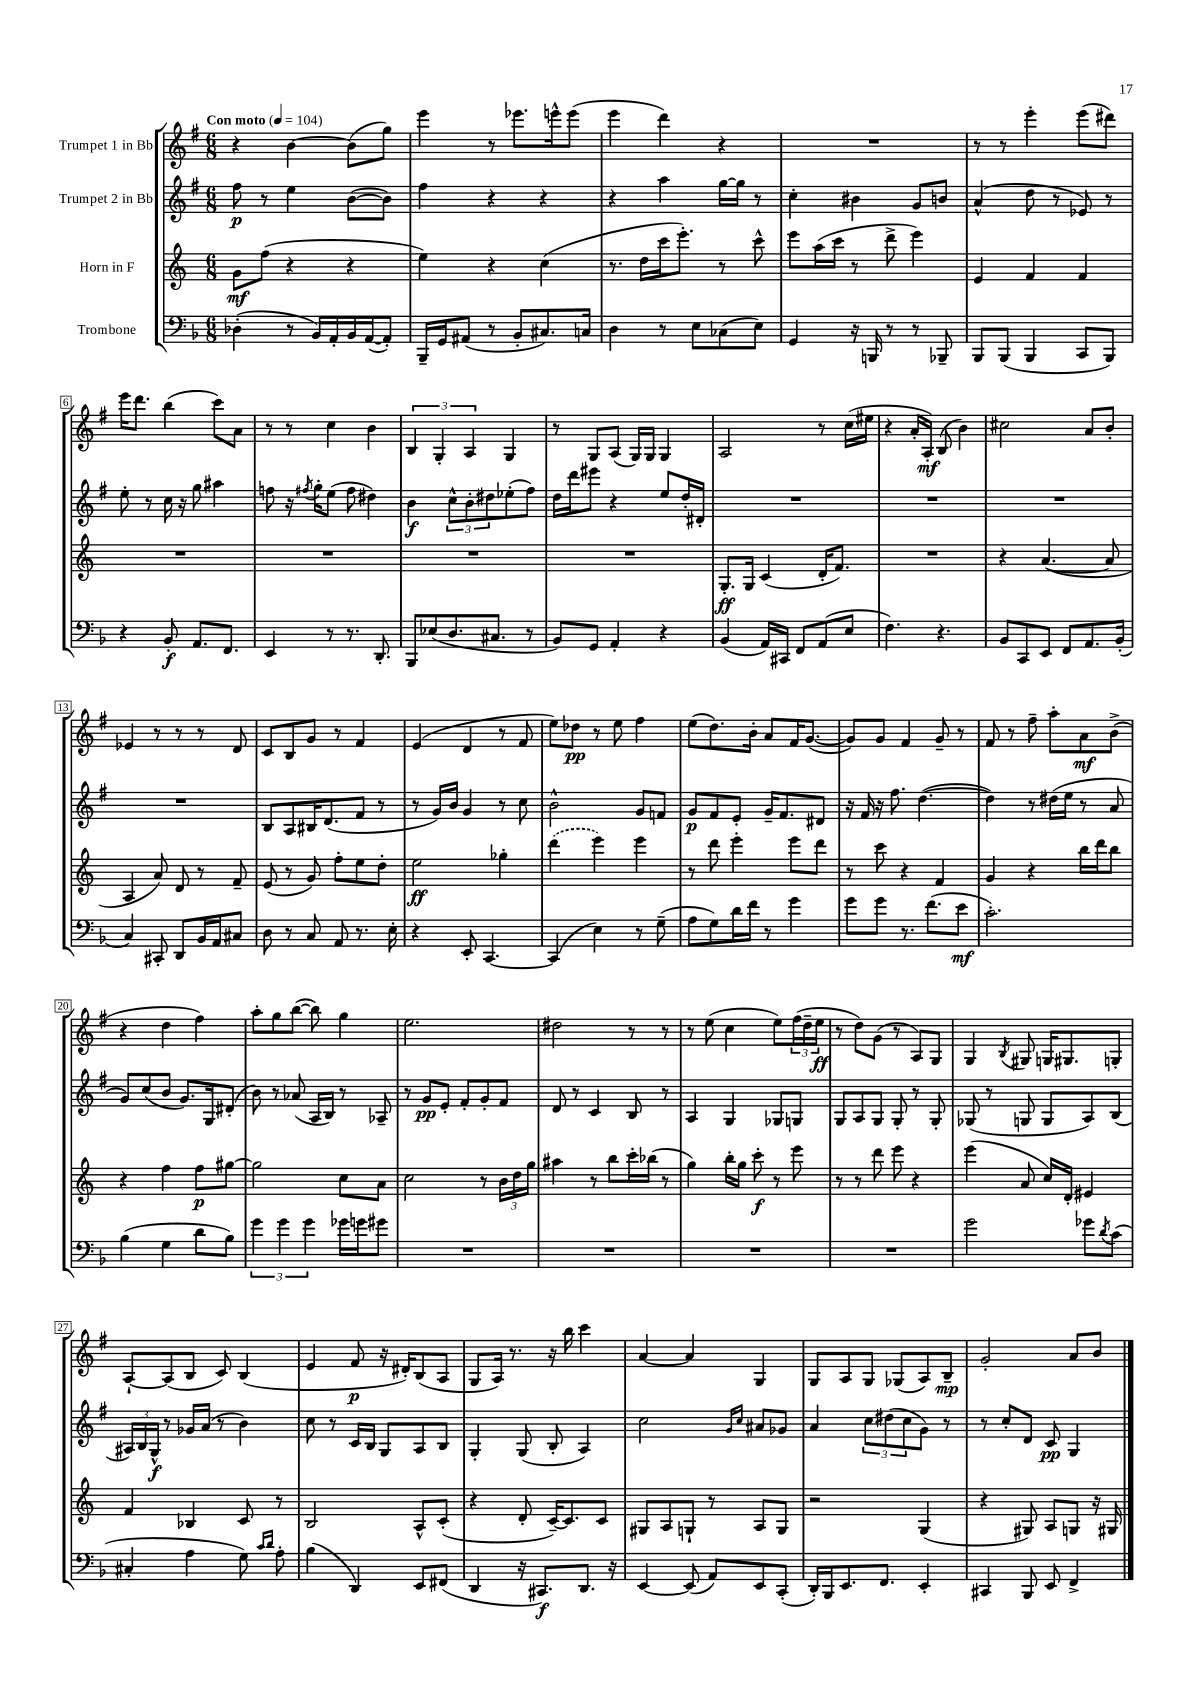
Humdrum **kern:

**kern	**dynam	**kern	**dynam	**kern	**dynam	**kern	**dynam
*part4	*part4	*part3	*part3	*part2	*part2	*part1	*part1
*staff4	*staff4	*staff3	*staff3	*staff2	*staff2	*staff1	*staff1
*I"Trombone	*	*I"Horn in F	*	*I"Trumpet 2 in Bb	*	*I"Trumpet 1 in Bb	*
*clefF4	*	*clefG2	*	*clefG2	*	*clefG2	*
*k[b-]	*	*k[]	*	*k[f#]	*	*k[f#]	*
*M6/8	*	*M6/8	*	*M6/8	*	*M6/8	*
*MM104	*	*MM104	*	*MM104	*	*MM104	*
=1	=1	=1	=1	=1	=1	=1	=1
!	!	!	!	!	!	!LO:TX:a:B:t=Con moto	!
(4D-X'\	.	8g\L	mf	8ff#\	p	4r	.
.	.	(8ff\J	.	8r	.	.	.
8r	.	4r	.	4ee\	.	[4b\	.
16BB-/LL)	.	.	.	.	.	.	.
16AA'/	.	.	.	.	.	.	.
16BB-/	.	4r	.	([8b\L	.	(8b\L]	.
([16AA/J	.	.	.	.	.	.	.
8AA'/J])	.	.	.	8b\J])	.	8gg\J)	.
=2	=2	=2	=2	=2	=2	=2	=2
16BBB-~/LL	.	4ee\)	.	4ff#\	.	4eee\	.
16GG/J	.	.	.	.	.	.	.
(8AA#X/J	.	.	.	.	.	.	.
8r	.	4r	.	4r	.	8r	.
8BB-'/L	.	.	.	.	.	8.eee-X\L	.
8.C#X/)	.	(4cc\	.	4r	.	.	.
.	.	.	.	.	.	16eeen^^\k	.
.	.	.	.	.	.	(8eee\J	.
16Cn/Jk	.	.	.	.	.	.	.
=3	=3	=3	=3	=3	=3	=3	=3
4D\	.	8.r	.	4r	.	4eee\	.
.	.	16dd\LL	.	.	.	.	.
8r	.	16ccc\J	.	4aa\	.	4ddd\)	.
.	.	8.eee'\J)	.	.	.	.	.
8E\L	.	.	.	.	.	.	.
(8C-X\	.	8r	.	[16gg\LL	.	4r	.
.	.	.	.	16gg\JJ]	.	.	.
8E\J)	.	8ccc^^\	.	8r	.	.	.
=4	=4	=4	=4	=4	=4	=4	=4
4GG/	.	8eee\L	.	4cc'\	.	2.r	.
.	.	(16aa\L	.	.	.	.	.
.	.	16ccc\JJ	.	.	.	.	.
16r	.	8r	.	4b#X\	.	.	.
16BBBn/	.	.	.	.	.	.	.
8r	.	8ddd^\	.	.	.	.	.
8r	.	4eee\)	.	8g/L	.	.	.
8BBB-X~/	.	.	.	8bn/J	.	.	.
=5	=5	=5	=5	=5	=5	=5	=5
8BBB-/L	.	4e/	.	(4a^^/	.	8r	.
(8BBB-/J	.	.	.	.	.	8r	.
4BBB-/	.	4f/	.	8dd\	.	4eee'\	.
.	.	.	.	8r	.	.	.
8CC/L	.	4f/	.	8e-X/)	.	(8eee\L	.
8BBB-/J)	.	.	.	8r	.	8ddd#X\J)	.
!!LO:LB:g=z
=6	=6	=6	=6	=6	=6	=6	=6
4r	.	2.r	.	8ee'\	.	16eee\KL	.
.	.	.	.	.	.	8.ddd\J	.
.	.	.	.	8r	.	.	.
8BB-'/	f	.	.	16cc\	.	(4bb\	.
.	.	.	.	16r	.	.	.
8.AA/L	.	.	.	8gg\	.	.	.
.	.	.	.	4aa#X\	.	8ccc\L)	.
8.FF/J	.	.	.	.	.	.	.
.	.	.	.	.	.	8a\J	.
=7	=7	=7	=7	=7	=7	=7	=7
4EE/	.	2.r	.	8ffn\	.	8r	.
.	.	.	.	16r	.	8r	.
.	.	.	.	8qff#X/	.	.	.
.	.	.	.	16gg'\KL	.	.	.
8r	.	.	.	(8ee\J	.	4cc\	.
8.r	.	.	.	8ff#\	.	.	.
.	.	.	.	4dd#X\)	.	4b\	.
8.DD'/	.	.	.	.	.	.	.
=8	=8	=8	=8	=8	=8	=8	=8
8BBB-/L	.	2.r	.	4b\	f	6B/	.
(8E-X/	.	.	.	.	.	.	.
.	.	.	.	.	.	6G'/	.
8.D/	.	.	.	12cc^^\L	.	.	.
.	.	.	.	12b'\	.	6A/	.
.	.	.	.	12dd#X\	.	.	.
8.C#X/J	.	.	.	.	.	.	.
.	.	.	.	(8ee-X'\	.	4G/	.
8r	.	.	.	8ff#\J)	.	.	.
=9	=9	=9	=9	=9	=9	=9	=9
8BB-/L)	.	2.r	.	16dd\LL	.	8r	.
.	.	.	.	16ddd\J	.	.	.
8GG/J	.	.	.	8eee#X\J	.	8G/L	.
4AA'/	.	.	.	4r	.	(8A/J	.
.	.	.	.	.	.	16G/LL)	.
.	.	.	.	.	.	16G/JJ	.
4r	.	.	.	8ee/L	.	4G/	.
.	.	.	.	16dd'/L	.	.	.
.	.	.	.	16d#X'/JJ	.	.	.
=10	=10	=10	=10	=10	=10	=10	=10
(4BB-/	.	8.G'/L	ff	2.r	.	2A/	.
.	.	16G/Jk	.	.	.	.	.
16AA/LL)	.	(4c/	.	.	.	.	.
16CC#X/JJ	.	.	.	.	.	.	.
8FF/L	.	.	.	.	.	.	.
(8AA/	.	16d'/KL	.	.	.	8r	.
.	.	8.f/J)	.	.	.	.	.
8E/J	.	.	.	.	.	(16cc\LL	.
.	.	.	.	.	.	16ee#X\JJ	.
=11	=11	=11	=11	=11	=11	=11	=11
4.F\)	.	2.r	.	2.r	.	4r	.
.	.	.	.	.	.	16a'/LL	.
.	.	.	.	.	.	16A'/JJ)	mf
4.r	.	.	.	.	.	(8B/	.
.	.	.	.	.	.	4b\)	.
=12	=12	=12	=12	=12	=12	=12	=12
8BB-/L	.	4r	.	2.r	.	2cc#X\	.
8CC/	.	.	.	.	.	.	.
8EE/J	.	([4.a/	.	.	.	.	.
8FF/L	.	.	.	.	.	.	.
8.AA/	.	.	.	.	.	8a/L	.
.	.	8a/]	.	.	.	8b'/J	.
(16BB-'/Jk	.	.	.	.	.	.	.
!!LO:LB:g=z
=13	=13	=13	=13	=13	=13	=13	=13
4C/)	.	4A/	.	2.r	.	4e-X/	.
8CC#X'/	.	8a/)	.	.	.	8r	.
8DD/L	.	8d/	.	.	.	8r	.
16BB-/L	.	8r	.	.	.	8r	.
16AA/J	.	.	.	.	.	.	.
8C#X/J	.	8f~/	.	.	.	8d/	.
=14	=14	=14	=14	=14	=14	=14	=14
8D\	.	(8e/	.	8B/L	.	8c/L	.
8r	.	8r	.	8A/	.	8B/	.
8C/	.	8g/)	.	16B#X/K	.	8g/J	.
.	.	.	.	(8.d/	.	.	.
8AA/	.	8ff'\L	.	.	.	8r	.
8.r	.	8ee\	.	8f#/J	.	4f#/	.
.	.	8dd'\J	.	8r	.	.	.
16E'\	.	.	.	.	.	.	.
=15	=15	=15	=15	=15	=15	=15	=15
4r	.	2ee\	ff	8r	.	(4e/	.
.	.	.	.	16g/LL)	.	.	.
.	.	.	.	16b/JJ	.	.	.
8EE'/	.	.	.	4g/	.	4d/	.
[4.CC/	.	.	.	.	.	.	.
.	.	4gg-X'\	.	8r	.	8r	.
.	.	.	.	8cc\	.	8f#/	.
=16	=16	=16	=16	=16	=16	=16	=16
(4CC/]	.	(4ddd\	.	2b^^\	.	8ee\L)	.
.	.	.	.	.	.	8dd-X\J	pp
4E\)	.	4eee\)	.	.	.	8r	.
.	.	.	.	.	.	8ee\	.
8r	.	4eee\	.	8g/L	.	4ff#\	.
(8G~\	.	.	.	8fn/J	.	.	.
=17	=17	=17	=17	=17	=17	=17	=17
8A\L	.	8r	.	8g/L	p	(8ee\L	.
8G\)	.	8ddd\	.	8f#/	.	8.dd\)	.
16d\L	.	4eee'\	.	8e'/J	.	.	.
16f\JJ	.	.	.	.	.	16b'\Jk	.
8r	.	.	.	16g~/KL	.	8a/L	.
.	.	.	.	8.f#/	.	.	.
4g\	.	8eee\L	.	.	.	16f#/K	.
.	.	.	.	.	.	([8.g/J	.
.	.	8ddd\J	.	8d#X/J	.	.	.
=18	=18	=18	=18	=18	=18	=18	=18
8g\L	.	8r	.	16r	.	8g/L])	.
.	.	.	.	16f#/	.	.	.
8g\J	.	8ccc\	.	16r	.	8g/J	.
.	.	.	.	8.ff#\	.	.	.
8.r	.	4r	.	.	.	4f#/	.
.	.	.	.	([4.dd\	.	.	.
(8.f\L	.	.	.	.	.	.	.
.	.	4f/	.	.	.	8g~/	.
8e\J	mf	.	.	.	.	8r	.
=19	=19	=19	=19	=19	=19	=19	=19
2.c'\)	.	4g/	.	4dd\])	.	8f#/	.
.	.	.	.	.	.	8r	.
.	.	4r	.	8r	.	8ff#~\	.
.	.	.	.	(16dd#X\LL	.	8aa'\L	.
.	.	.	.	16ee\JJ	.	.	.
.	.	16bb\LL	.	8r	.	8a\	mf
.	.	16ddd\J	.	.	.	.	.
.	.	8bb\J	.	8a/	.	(8b^\J	.
!!LO:LB:g=z
=20	=20	=20	=20	=20	=20	=20	=20
(4B-\	.	4r	.	8g/L)	.	4r	.
.	.	.	.	(8cc/	.	.	.
4G\	.	4ff\	.	8b/J	.	4dd\	.
.	.	.	.	8.g/L)	.	.	.
8d\L	.	8ff\L	p	.	.	4ff#\)	.
.	.	.	.	16G/k	.	.	.
8B-\J)	.	[8gg#X\J	.	(8d#X'/J	.	.	.
=21	=21	=21	=21	=21	=21	=21	=21
6g\	.	2gg#\]	.	8b\)	.	8aa'\L	.
.	.	.	.	8r	.	8gg\	.
6g\	.	.	.	.	.	.	.
.	.	.	.	(8a-X/	.	([8bb\J	.
6g\	.	.	.	.	.	.	.
.	.	.	.	16A/LL	.	8bb\])	.
.	.	.	.	16B/JJ)	.	.	.
16g-X\LL	.	8cc\L	.	8r	.	4gg\	.
16gn\J	.	.	.	.	.	.	.
8g#X\J	.	8a\J	.	8A-X~/	.	.	.
=22	=22	=22	=22	=22	=22	=22	=22
2.r	.	2cc\	.	8r	.	2.ee\	.
.	.	.	.	8g/L	pp	.	.
.	.	.	.	8e'/J	.	.	.
.	.	.	.	8f#'/L	.	.	.
.	.	8r	.	8g'/	.	.	.
.	.	24b\LL	.	8f#/J	.	.	.
.	.	24dd\	.	.	.	.	.
.	.	24gg\JJ	.	.	.	.	.
=23	=23	=23	=23	=23	=23	=23	=23
2.r	.	4aa#X\	.	8d/	.	2dd#X\	.
.	.	.	.	8r	.	.	.
.	.	8r	.	4c/	.	.	.
.	.	8bb\L	.	.	.	.	.
.	.	16ccc'\L	.	8B/	.	8r	.
.	.	(16bb-X\JJ	.	.	.	.	.
.	.	8r	.	8r	.	8r	.
=24	=24	=24	=24	=24	=24	=24	=24
2.r	.	4gg\)	.	4A/	.	8r	.
.	.	.	.	.	.	(8ee\	.
.	.	16bb'\LL	.	4G/	.	4cc\	.
.	.	16gg\JJ	.	.	.	.	.
.	.	8ccc'\	f	.	.	.	.
.	.	8r	.	8G-X/L	.	8ee\L)	.
.	.	8eee\	.	8Gn/J	.	(24ff#\L	.
.	.	.	.	.	.	24dd~\	.
.	.	.	.	.	.	24ee\JJ	ff
=25	=25	=25	=25	=25	=25	=25	=25
2.r	.	8r	.	8G/L	.	8r	.
.	.	8r	.	8A/	.	8dd\L)	.
.	.	8ddd\	.	8G/J	.	(8g\J	.
.	.	8eee\	.	8G'/	.	8r	.
.	.	4r	.	8r	.	8A/L)	.
.	.	.	.	8G'/	.	8G/J	.
=26	=26	=26	=26	=26	=26	=26	=26
2g\	.	(4eee\	.	(8G-X/	.	4G/	.
.	.	.	.	8r	.	.	.
.	.	.	.	.	.	8qB/	.
.	.	8a/	.	8Gn/	.	8G#X/	.
.	.	16cc/LL)	.	8G/L	.	16Gn/KL	.
.	.	16d'/JJ	.	.	.	8.G#X/	.
8g-X\L	.	4e#X/	.	8A/)	.	.	.
8qd/	.	.	.	.	.	.	.
(8c\J	.	.	.	(8B/J	.	8Gn'/J	.
!!LO:LB:g=z
=27	=27	=27	=27	=27	=27	=27	=27
4C#X'/	.	4f/	.	24A#X/LL)	.	[8A`/L	.
.	.	.	.	24B/	.	.	.
.	.	.	.	24G^^/JJ	f	.	.
.	.	.	.	8r	.	(8A/]	.
4A\	.	4B-X/	.	16g-X/LL	.	8B/J	.
.	.	.	.	(16a/JJ	.	.	.
.	.	.	.	8r	.	8c/)	.
8G\)	.	8c/	.	4b\)	.	(4B/	.
16qqc/LL	.	.	.	.	.	.	.
16qqd/JJ	.	.	.	.	.	.	.
8A'\	.	8r	.	.	.	.	.
=28	=28	=28	=28	=28	=28	=28	=28
(4B-\	.	2B/	.	8cc\	.	4e/	.
.	.	.	.	8r	.	.	.
4DD/)	.	.	.	16c/LL	.	8f#/	p
.	.	.	.	16B/JJ	.	.	.
.	.	.	.	8G/L	.	16r	.
.	.	.	.	.	.	16d#X'/KL)	.
8EE/L	.	8A^^/L	.	8A/	.	(8B/	.
(8FF#X/J	.	(8c'/J	.	8B/J	.	8A/J	.
=29	=29	=29	=29	=29	=29	=29	=29
4DD/	.	4r	.	4G'/	.	8G/L	.
.	.	.	.	.	.	16A/Jk)	.
.	.	.	.	.	.	8.r	.
16r	.	8d'/	.	(8G/	.	.	.
8.CC#X/L)	f	.	.	.	.	.	.
.	.	[16c~/KL)	.	8B'/	.	16r	.
.	.	8.c/]	.	.	.	16bb\	.
8.DD/J	.	.	.	4A/)	.	4ccc\	.
.	.	8c/J	.	.	.	.	.
16r	.	.	.	.	.	.	.
=30	=30	=30	=30	=30	=30	=30	=30
[4EE/	.	8G#X/L	.	2cc\	.	[4a/	.
.	.	8A/	.	.	.	.	.
(8EE/]	.	8Gn`/J	.	.	.	4a/]	.
8AA/L)	.	8r	.	.	.	.	.
.	.	.	.	16qqg/LL	.	.	.
.	.	.	.	16qqcc/JJ	.	.	.
8EE/	.	8A/L	.	8a#X/L	.	4G/	.
(8CC'/J	.	8G/J	.	8g-X/J	.	.	.
=31	=31	=31	=31	=31	=31	=31	=31
16DD'/LL)	.	2r	.	4a/	.	8G/L	.
16BBB-/J	.	.	.	.	.	.	.
8.EE/	.	.	.	.	.	8A/	.
.	.	.	.	12cc\L	.	8G/J	.
8.FF/J	.	.	.	.	.	.	.
.	.	.	.	(12dd#X\	.	.	.
.	.	.	.	.	.	(8G-X/L	.
.	.	.	.	12cc\	.	.	.
4EE'/	.	(4G/	.	8g\J)	.	8A/)	.
.	.	.	.	8r	.	8B~/J	mp
=32	=32	=32	=32	=32	=32	=32	=32
4CC#X/	.	4r	.	8r	.	2g'/	.
.	.	.	.	8cc'/L	.	.	.
8BBB-/	.	8G#X/)	.	8d/J	.	.	.
8EE/	.	8A/L	.	8c/	pp	.	.
4FF^/	.	8Gn/J	.	4G/	.	8a/L	.
.	.	16r	.	.	.	8b/J	.
.	.	16G#X/	.	.	.	.	.
==	==	==	==	==	==	==	==
*-	*-	*-	*-	*-	*-	*-	*-
